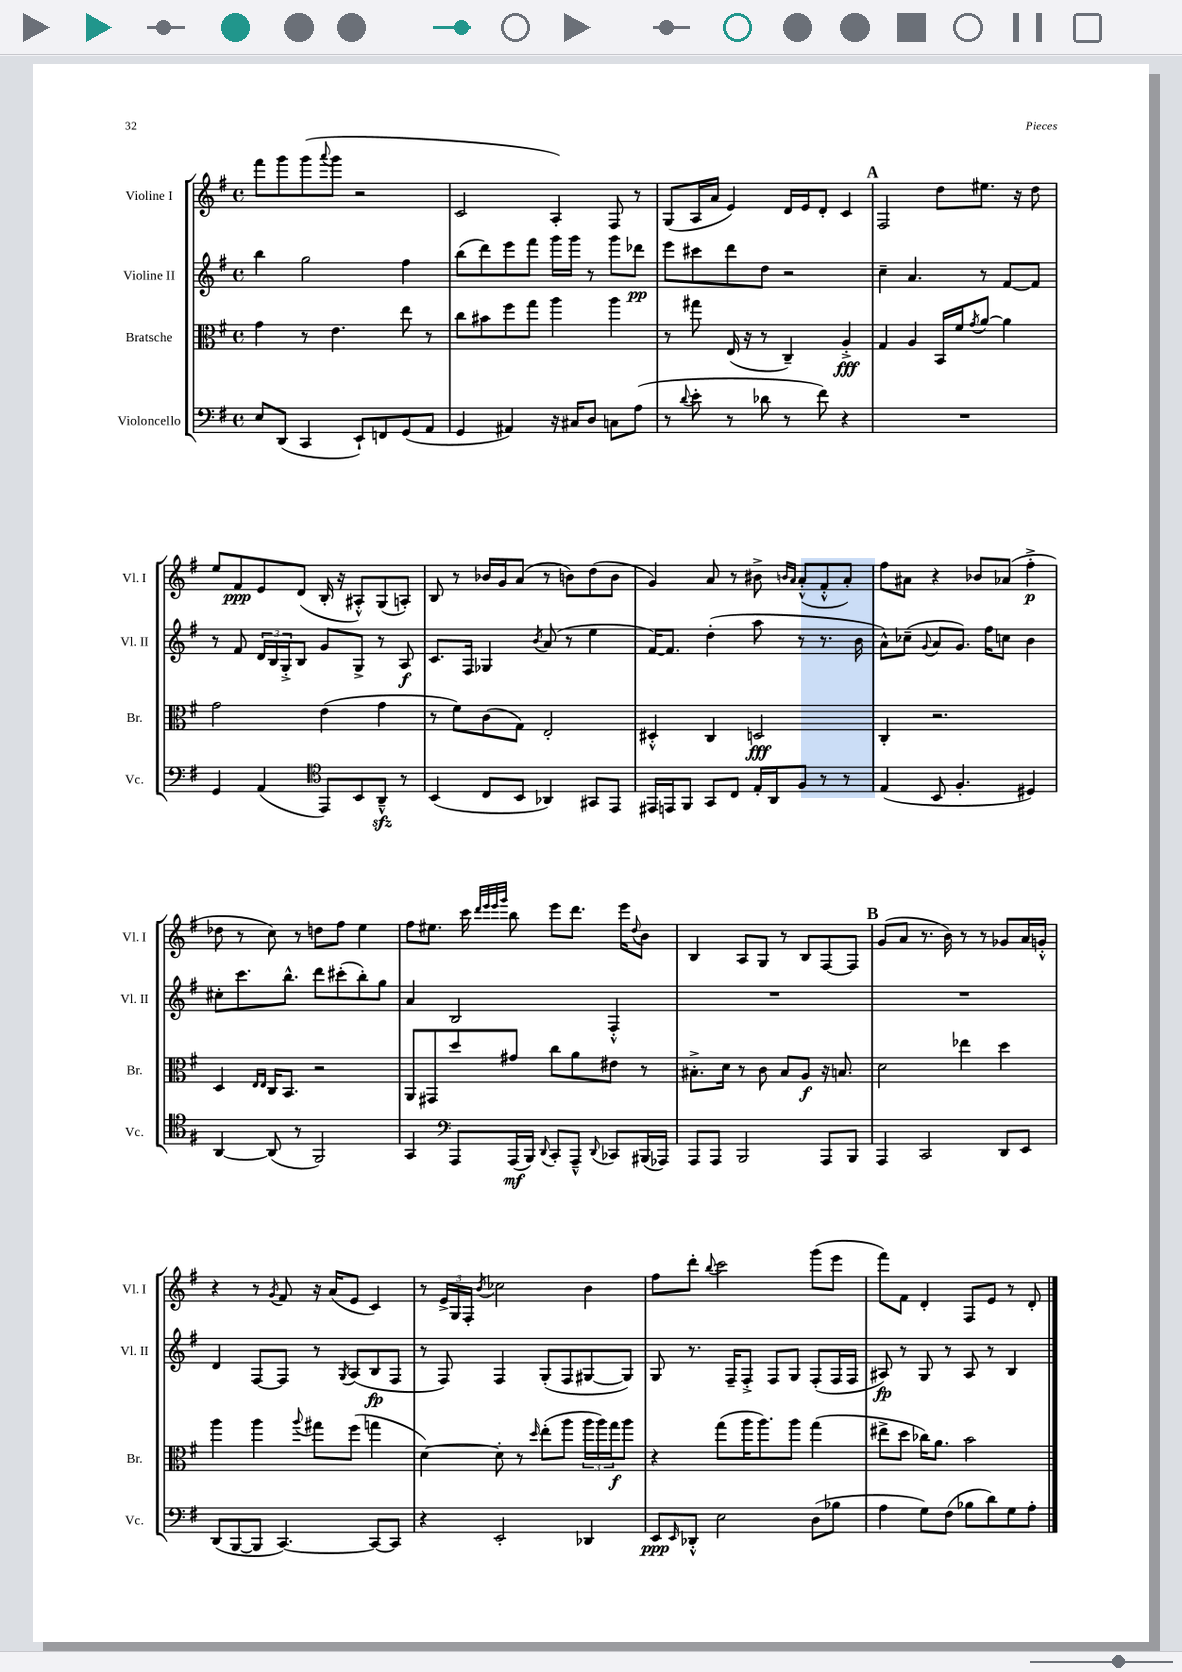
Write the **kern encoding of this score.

**kern	**dynam	**kern	**dynam	**kern	**dynam	**kern	**dynam
*part4	*part4	*part3	*part3	*part2	*part2	*part1	*part1
*staff4	*staff4	*staff3	*staff3	*staff2	*staff2	*staff1	*staff1
*I"Violoncello	*	*I"Bratsche	*	*I"Violine II	*	*I"Violine I	*
*I'Vc.	*	*I'Br.	*	*I'Vl. II	*	*I'Vl. I	*
*clefF4	*	*clefC3	*	*clefG2	*	*clefG2	*
*k[f#]	*	*k[f#]	*	*k[f#]	*	*k[f#]	*
*M4/4	*	*M4/4	*	*M4/4	*	*M4/4	*
*met(c)	*	*met(c)	*	*met(c)	*	*met(c)	*
=75	=75	=75	=75	=75	=75	=75	=75
8E/L	.	4g\	.	4bb\	.	8fff#\L	.
(8DD/J	.	.	.	.	.	8ggg\	.
4CC/	.	8r	.	2gg\	.	(8ggg\	.
.	.	.	.	.	.	8qqaaa/	.
.	.	4.e\	.	.	.	8ggg\J	.
8EE`/L)	.	.	.	.	.	2r	.
8FFn/	.	.	.	.	.	.	.
(8GG/	.	8ee\	.	4ff#\	.	.	.
8AA/J	.	8r	.	.	.	.	.
=76	=76	=76	=76	=76	=76	=76	=76
4GG/	.	8cc\L	.	(8bb\L	.	2c/	.
.	.	8b#X\	.	8ddd\)	.	.	.
4AA#X/)	.	8ff#\	.	8eee\	.	.	.
.	.	8gg\J	.	8fff#\J	.	.	.
16r	.	4aa\	.	16ggg\LL	.	4A'/)	.
16C#X/KL	.	.	.	16ggg\JJ	.	.	.
8D/J	.	.	.	8r	.	.	.
8Cn\L	.	4aa\	.	8ggg\L	.	8F#/	.
(8A\J	.	.	.	8ddd-X\J	pp	8r	.
=77	=77	=77	=77	=77	=77	=77	=77
8r	.	8r	.	8eee\L	.	(8G/L	.
8qqd/	.	.	.	.	.	.	.
8e'\	.	8gg#X\	.	8ccc#X\	.	16A/L	.
.	.	.	.	.	.	16a/JJ	.
8r	.	(16E/	.	8ddd\	.	4e/)	.
.	.	16r	.	.	.	.	.
8d-X\	.	8r	.	8dd\J	.	.	.
8r	.	4C~/)	.	2r	.	16d/LL	.
.	.	.	.	.	.	16e/J	.
8f#\)	.	.	.	.	.	8d'/J	.
4r	.	4A'^/	fff	.	.	4c/	.
!!LO:REH:place=s1:t=A
=78	=78	=78	=78	=78	=78	=78	=78
1r	.	4G/	.	4cc~\	.	2F#/	.
.	.	4A/	.	4.a/	.	.	.
.	.	16BB/LL	.	.	.	8dd\L	.
.	.	16f#/J	.	.	.	.	.
.	.	8qg/	.	.	.	.	.
.	.	[8a/J	.	8r	.	8.ee#X\J	.
.	.	4a\]	.	[8f#/L	.	.	.
.	.	.	.	.	.	16r	.
.	.	.	.	8f#/J]	.	8dd\	.
!!LO:LB:g=z
=79	=79	=79	=79	=79	=79	=79	=79
4GG/	.	2g\	.	8r	.	8ee/L	.
.	.	.	.	8f#/	.	8f#/	ppp
(4AA/	.	.	.	24d/LL	.	8e/	.
.	.	.	.	24B/	.	.	.
.	.	.	.	24G'^/J	.	.	.
.	.	.	.	8B/J	.	(8d/J	.
*clefC4	*	*	*	*	*	*	*
8EE/L)	.	(4e\	.	8g/L	.	16B'/	.
.	.	.	.	.	.	16r	.
8BB/	.	.	.	8G^/J	.	8A#X'^^/L)	.
8AAzz~^^/J	.	4g\	.	8r	.	(8G/	.
8r	.	.	.	8A/	f	8An'/J)	.
=80	=80	=80	=80	=80	=80	=80	=80
(4BB/	.	8r	.	8.c/L	.	8B/	.
.	.	8f#\L)	.	.	.	8r	.
.	.	.	.	16F#/Jk	.	.	.
8C/L	.	(8c\	.	4G-X/	.	16b-X/LL	.
.	.	.	.	.	.	16g/J	.
8BB/J	.	8G\J)	.	.	.	(8a/J	.
.	.	.	.	8qb/	.	.	.
4AA-X/)	.	2E'/	.	(8a/	.	8r	.
.	.	.	.	8r	.	8bn\L)	.
8GG#X/L	.	.	.	4ee\	.	(8dd\	.
8EE/J	.	.	.	.	.	8b\J	.
=81	=81	=81	=81	=81	=81	=81	=81
16EE#X/LL	.	4D#X'^^/	.	[16f#/KL)	.	4g/)	.
16EEn/J	.	.	.	8.f#/J]	.	.	.
8FF#/J	.	.	.	.	.	.	.
8GG/L	.	4C/	.	(4dd'\	.	8a/	.
8C/J	.	.	.	.	.	8r	.
16E'/LL	.	2Dn/	fff	8aa\	.	8b#X^\	.
16AA/J	.	.	.	.	.	.	.
.	.	.	.	.	.	16qqbn/LL	.
.	.	.	.	.	.	16qqa/JJ	.
8F#/J	.	.	.	8r	.	(8a'^^/L	.
8r	.	.	.	8.r	.	8f#'^^/	.
8r	.	.	.	.	.	8a'/J)	.
.	.	.	.	16b\	.	.	.
=82	=82	=82	=82	=82	=82	=82	=82
(4E/	.	4C'/	.	8a^^\L)	.	8ff#\L	.
.	.	.	.	(8cc-X~\J	.	8a#X\J	.
.	.	.	.	8qqg/	.	.	.
8BB/	.	2.r	.	8a/L	.	4r	.
4.F#'/	.	.	.	8.g/J)	.	.	.
.	.	.	.	.	.	8b-X/L	.
.	.	.	.	16ff#\KL	.	.	.
.	.	.	.	8ccn\J	.	(8a-X/J	.
4D#X/)	.	.	.	4b\	.	4ff#'^\	p
!!LO:LB:g=z
=83	=83	=83	=83	=83	=83	=83	=83
[4AA/	.	4D/	.	8cc#X'\L	.	8dd-X\	.
.	.	.	.	8.ccc\	.	8r	.
.	.	16qqE/LL	.	.	.	.	.
.	.	16qqE/JJ	.	.	.	.	.
(8AA/]	.	16C/KL	.	.	.	8cc\)	.
.	.	8.BB/J	.	8.bb^^\J	.	.	.
8r	.	.	.	.	.	8r	.
2FF#/)	.	2r	.	8ddd\L	.	8ddn\L	.
.	.	.	.	(8ccc#X'\	.	8ff#\J	.
.	.	.	.	8bb'\)	.	4ee\	.
.	.	.	.	8gg\J	.	.	.
=84	=84	=84	=84	=84	=84	=84	=84
4GG/	.	8AA/L	.	4a/	.	8ff#\L	.
.	.	8GG#X/	.	.	.	8.ee#X\J	.
*clefF4	*	*	*	*	*	*	*
8AAA/L	.	8dd/	.	2B/	.	.	.
.	.	.	.	.	.	16ccc\	.
.	.	.	.	.	.	32qqddd/LLL	.
.	.	.	.	.	.	32qqeee/	.
.	.	.	.	.	.	32qqeee/	.
.	.	.	.	.	.	32qqggg/JJJ	.
(16AAA/L	mf	8g#X/J	.	.	.	8bb\	.
16BBB/JJ)	.	.	.	.	.	.	.
8qqDD/	.	.	.	.	.	.	.
8CC'/L	.	8cc\L	.	.	.	8eee\L	.
8AAA~^^/J	.	8a\	.	.	.	8.ddd\J	.
8qqDD/	.	.	.	.	.	.	.
8CC-X/L	.	8e#X\J	.	4F#'^^/	.	.	.
.	.	.	.	.	.	16eee\KL	.
.	.	.	.	.	.	8qqdd/	.
(16BBB#X/L	.	8r	.	.	.	8b\J	.
16AAA-X/JJ)	.	.	.	.	.	.	.
=85	=85	=85	=85	=85	=85	=85	=85
8AAA/L	.	8.B#X'^\L	.	1r	.	4B/	.
8AAA/J	.	.	.	.	.	.	.
.	.	16d\Jk	.	.	.	.	.
2BBB/	.	8r	.	.	.	8A/L	.
.	.	8c\	.	.	.	8G/J	.
.	.	8B#/L	.	.	.	8r	.
.	.	8A/J	f	.	.	8B/L	.
8AAA/L	.	16r	.	.	.	[8F#/	.
.	.	8.Bn/	.	.	.	.	.
8BBB/J	.	.	.	.	.	8F#/J]	.
!!LO:REH:place=s1:t=B
=86	=86	=86	=86	=86	=86	=86	=86
4AAA/	.	2d\	.	1r	.	(8g/L	.
.	.	.	.	.	.	8a/J	.
2CC/	.	.	.	.	.	8.r	.
.	.	.	.	.	.	16b\)	.
.	.	4ee-X\	.	.	.	8r	.
.	.	.	.	.	.	8r	.
8DD/L	.	4dd\	.	.	.	8g-X/L	.
8EE/J	.	.	.	.	.	16a/L	.
.	.	.	.	.	.	16gn'^^/JJ	.
!!LO:LB:g=z
=87	=87	=87	=87	=87	=87	=87	=87
(8DD/L	.	4aa\	.	4d/	.	4r	.
[8BBB/	.	.	.	.	.	.	.
8BBB/J]	.	4aa\	.	[8F#/L	.	8r	.
.	.	.	.	.	.	8qg/	.
[4.CC/)	.	.	.	8F#/J]	.	8f#/	.
.	.	8qqaa/	.	.	.	.	.
.	.	8gg#X\L	.	8r	.	16r	.
.	.	.	.	.	.	(16a/KL	.
.	.	.	.	8qG/	.	.	.
.	.	(8ff#\J	.	(8A/L	.	8e/J	.
8CC/L_	.	4ggn\	.	8B/	fp	4c/)	.
8CC/J]	.	.	.	8F#/J	.	.	.
=88	=88	=88	=88	=88	=88	=88	=88
4r	.	[4d\)	.	8r	.	8r	.
.	.	.	.	8F#/)	.	24e^/LL	.
.	.	.	.	.	.	24G/	.
.	.	.	.	.	.	24F#'/JJ	.
.	.	.	.	.	.	8qb/	.
2EE'/	.	8d'\]	.	4F#/	.	2cc-X\	.
.	.	8r	.	.	.	.	.
.	.	16qqdd/	.	.	.	.	.
.	.	(8ee'\L	.	(8G'/L	.	.	.
.	.	8aa\J	.	8F#/	.	.	.
4DD-X/	.	24aa\LL	.	[8G#X/	.	4b\	.
.	.	24aa\)	.	.	.	.	.
.	.	24gg\J	f	.	.	.	.
.	.	8aa\J	.	8G#/J])	.	.	.
=89	=89	=89	=89	=89	=89	=89	=89
8EE/L	ppp	4r	.	8G/	.	8ff#\L	.
16qqEE/	.	.	.	.	.	.	.
8DD-X'^^/J	.	.	.	8.r	.	8ddd'\J	.
.	.	.	.	.	.	8qqbb/	.
2E\	.	(8gg\L	.	.	.	2ccc\	.
.	.	.	.	16F#~/KL	.	.	.
.	.	16aa\K	.	8F#'^/J	.	.	.
.	.	8.aa\)	.	.	.	.	.
.	.	.	.	8F#/L	.	.	.
.	.	8aa\J	.	8G/J	.	.	.
(8D\L	.	(4gg\	.	(8F#'/L	.	(8ggg\L	.
8B-X\J	.	.	.	16F#/L	.	8eee\J	.
.	.	.	.	16F#/JJ	.	.	.
=90	=90	=90	=90	=90	=90	=90	=90
4A\	.	8ee#X^\L	.	8A#X/)	fp	8fff#\L)	.
.	.	8dd\J	.	8r	.	8f#\J	.
8G\L)	.	16cc-X\KL)	.	8G/	.	4d'/	.
.	.	8.a\J	.	.	.	.	.
(8F#\J	.	.	.	8r	.	.	.
8B-X\L	.	2b\	.	8A#/	.	8F#/L	.
8d\)	.	.	.	8r	.	8e/J	.
8G\	.	.	.	4B/	.	8r	.
8A'\J	.	.	.	.	.	8d'/	.
==	==	==	==	==	==	==	==
*-	*-	*-	*-	*-	*-	*-	*-
